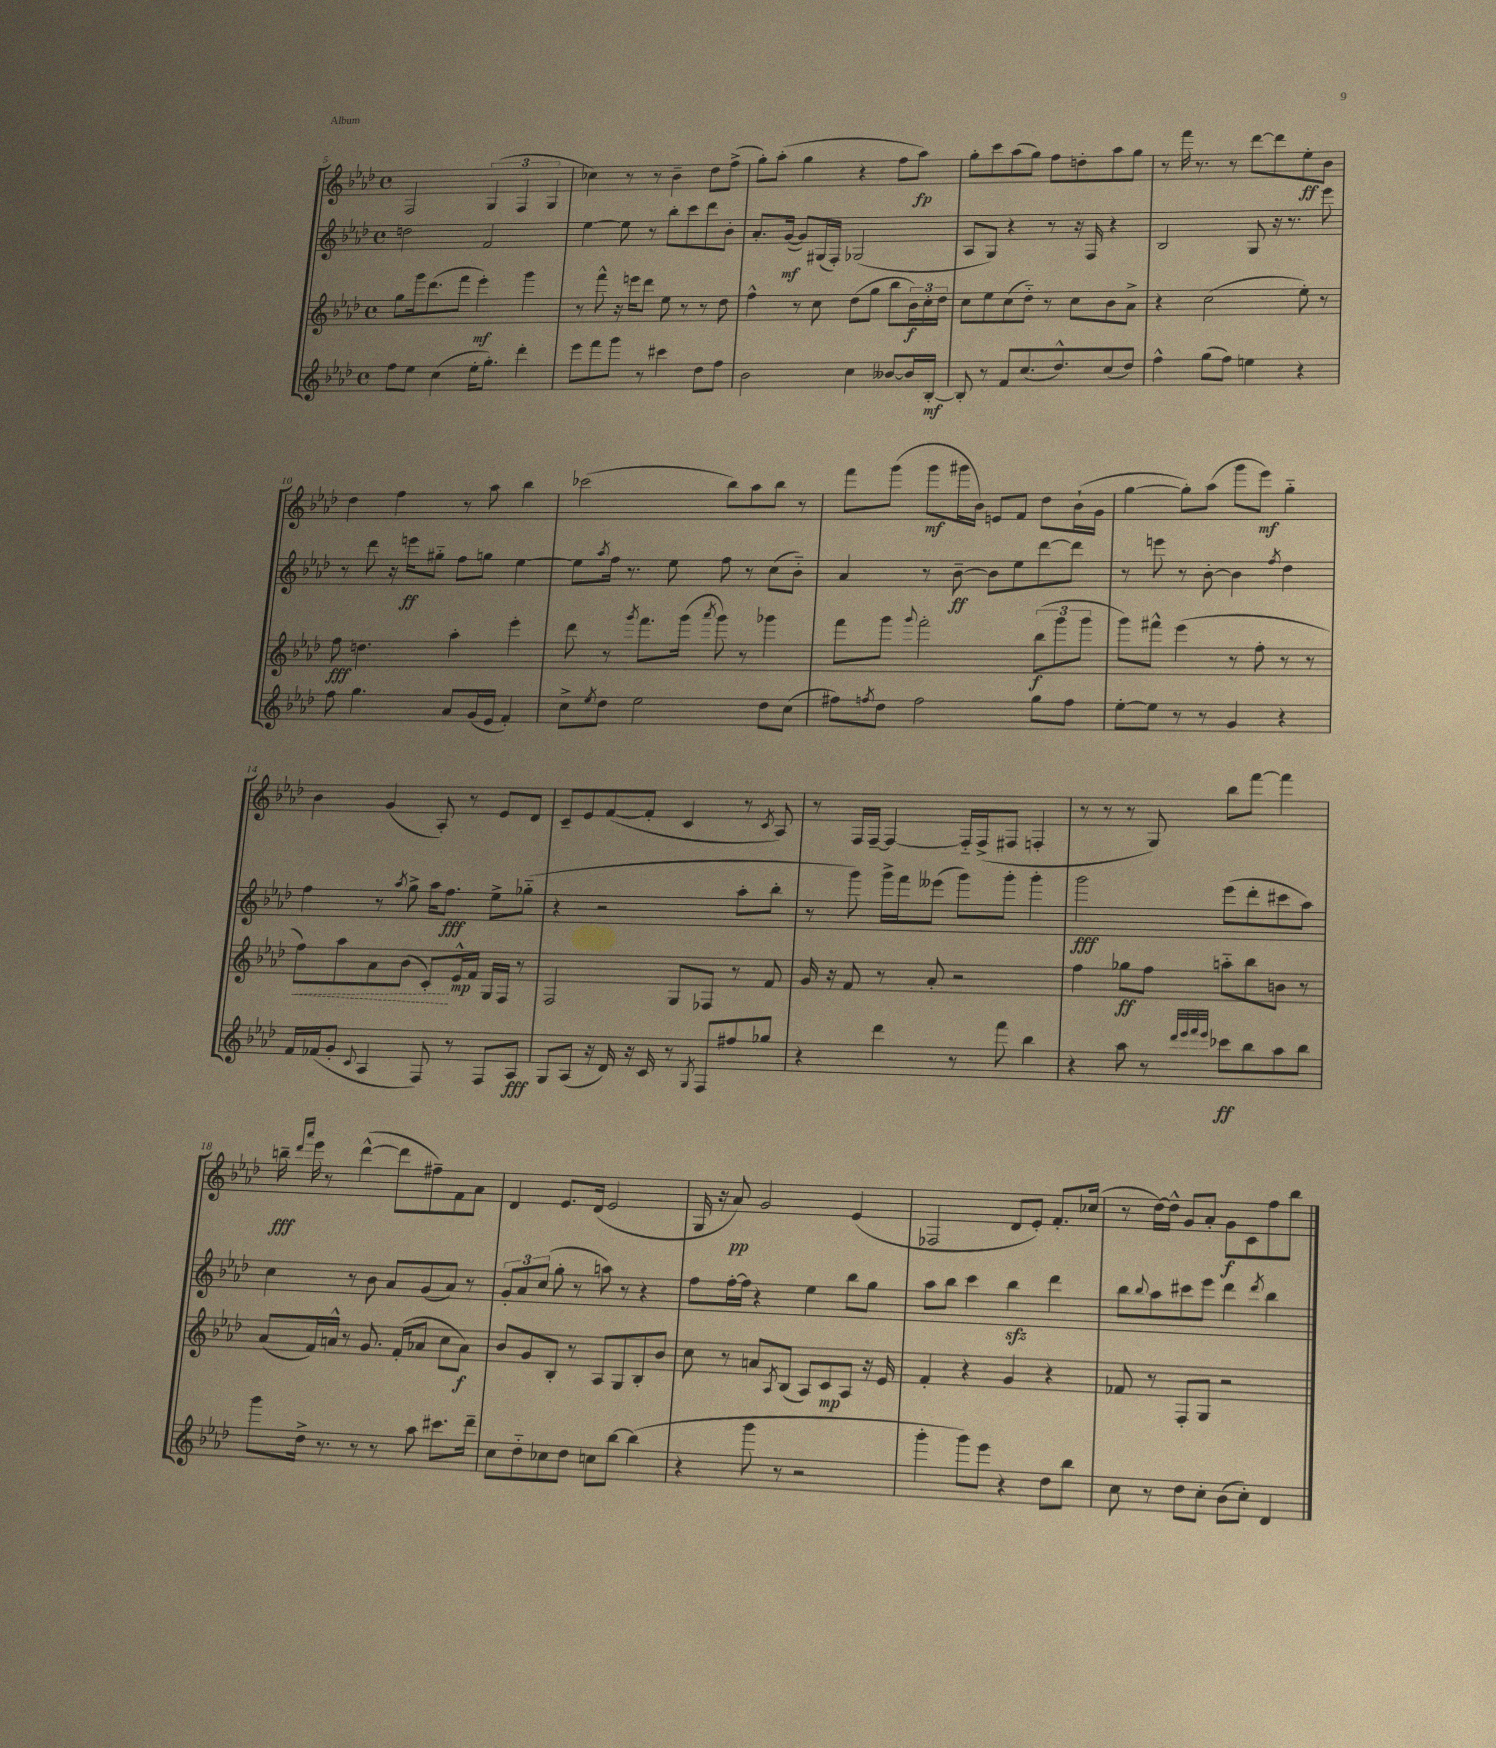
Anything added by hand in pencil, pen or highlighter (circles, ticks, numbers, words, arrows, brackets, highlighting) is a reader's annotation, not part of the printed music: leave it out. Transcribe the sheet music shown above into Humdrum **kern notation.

**kern	**dynam	**kern	**dynam	**kern	**dynam	**kern	**dynam
*part4	*part4	*part3	*part3	*part2	*part2	*part1	*part1
*staff4	*staff4	*staff3	*staff3	*staff2	*staff2	*staff1	*staff1
*clefG2	*	*clefG2	*	*clefG2	*	*clefG2	*
*k[b-e-a-d-]	*	*k[b-e-a-d-]	*	*k[b-e-a-d-]	*	*k[b-e-a-d-]	*
*M4/4	*	*M4/4	*	*M4/4	*	*M4/4	*
*met(c)	*	*met(c)	*	*met(c)	*	*met(c)	*
=5	=5	=5	=5	=5	=5	=5	=5
8ff\L	.	8gg\L	.	2ddn\	.	2F/	.
8ee-\J	.	16ggg\k	.	.	.	.	.
.	.	(8.ddd-\	.	.	.	.	.
(4cc\	.	.	.	.	.	.	.
.	.	8fff\J	.	.	.	.	.
16ee-'\KL	.	4eee-'\)	mf	2f/	.	(6G/	.
8.gg'\J)	.	.	.	.	.	.	.
.	.	.	.	.	.	6F/	.
4ddd-'\	.	4ggg\	.	.	.	.	.
.	.	.	.	.	.	6G/	.
=6	=6	=6	=6	=6	=6	=6	=6
8eee-\L	.	8r	.	[4ee-\	.	4cc-X\)	.
8fff\	.	8fff^^\	.	.	.	.	.
8ggg\J	.	16r	.	8ee-\]	.	8r	.
.	.	16eeen\KL	.	.	.	.	.
8r	.	8ddd-\J	.	8r	.	8r	.
4ccc#X\	.	8ee-\	.	8bb-'\L	.	4b-~\	.
.	.	8r	.	8ccc\	.	.	.
8dd-\L	.	8r	.	8ddd-\	.	8dd-\L	.
8ff\J	.	8dd-\	.	8b-'\J	.	(8ff^\J	.
=7	=7	=7	=7	=7	=7	=7	=7
2b-\	.	4ff^^\	.	8.a-'/L	.	8gg'\L)	.
.	.	.	.	.	.	(8aa-'\J	.
.	.	.	.	([16g/Jk	mf	.	.
.	.	8r	.	8g/L])	.	4gg\	.
.	.	8cc\	.	(16G#X/L	.	.	.
.	.	.	.	16F'/JJ)	.	.	.
4cc\	.	(8dd-\L	.	(2G-X/	.	4r	.
.	.	8gg\J	.	.	.	.	.
[8b--X/L	.	8bb-\L	.	.	.	8ff\L	.
16b--/L]	.	24b-\L)	f	.	.	8aa-\J)	fp
.	.	24cc'\	.	.	.	.	.
[16B-'/JJ	mf	.	.	.	.	.	.
.	.	24dd-\JJ	.	.	.	.	.
=8	=8	=8	=8	=8	=8	=8	=8
8B-'/]	.	8cc\L	.	8A-/L	.	8gg'\L	.
8r	.	8ee-\	.	8G/J)	.	8ccc\	.
8f/L	.	(8cc\	.	4r	.	(8aa-\	.
(8.cc/	.	8dd-\J)	.	.	.	8gg\J)	.
.	.	8r	.	8r	.	8ff\L	.
8.dd-^^/)	.	.	.	.	.	.	.
.	.	8cc\L	.	16r	.	8ddn'\	.
.	.	.	.	16F/	.	.	.
(8cc/	.	8b-\	.	4r	.	8aa-\	.
8dd-/J)	.	8a-^\J	.	.	.	8gg\J	.
=9	=9	=9	=9	=9	=9	=9	=9
4ff^^\	.	4r	.	2B-/	.	8r	.
.	.	.	.	.	.	16fff\	.
.	.	.	.	.	.	8.r	.
(8gg\L	.	(2cc\	.	.	.	.	.
8ff\J)	.	.	.	.	.	8r	.
4een\	.	.	.	8G/	.	[8ddd-\L	.
.	.	.	.	16r	.	8ddd-\]	.
.	.	.	.	8.r	.	.	.
4r	.	8ee-'\)	.	.	.	8ee-'\	ff
.	.	8r	.	8eee-\	.	8b-\J	.
!!LO:LB:g=z
=10	=10	=10	=10	=10	=10	=10	=10
8ff\	.	8ff\	fff	8r	.	4dd-\	.
4.gg\	.	4.ddn\	.	8ddd-\	.	.	.
.	.	.	.	16r	.	4ff\	.
.	.	.	.	16eeen\KL	ff	.	.
.	.	.	.	8gg#X\J	.	.	.
8a-/L	.	4aa-'\	.	8ff\L	.	8r	.
(16g/L	.	.	.	8ggn\J	.	8aa-\	.
16e-/JJ	.	.	.	.	.	.	.
4f'/)	.	4eee-'\	.	[4ee-\	.	4bb-\	.
=11	=11	=11	=11	=11	=11	=11	=11
8cc^\L	.	8ddd-\	.	8ee-\L]	.	(2ccc-X\	.
8qee-/	.	.	.	8qaa-/	.	.	.
8dd-\J	.	8r	.	16ff\Jk	.	.	.
.	.	.	.	8.r	.	.	.
.	.	8qggg/	.	.	.	.	.
2ee-\	.	8.fff\L	.	.	.	.	.
.	.	.	.	8ee-\	.	.	.
.	.	(16ggg\Jk	.	.	.	.	.
.	.	8qaaa-/	.	.	.	.	.
.	.	8ggg\)	.	8ff\	.	8bb-\L)	.
.	.	8r	.	8r	.	8aa-\	.
8dd-\L	.	4ggg-X\	.	(8cc\L	.	8bb-\J	.
(8cc\J	.	.	.	8b-\J)	.	8r	.
=12	=12	=12	=12	=12	=12	=12	=12
8ff#X\L)	.	8fff\L	.	4a-/	.	8fff\L	.
8qffn/	.	.	.	.	.	.	.
8dd-\J	.	8ggg\J	.	.	.	(8ggg\J	.
.	.	8qqggg/	.	.	.	.	.
2ff\	.	2fff'\	.	8r	.	8ggg\L	mf
.	.	.	.	[8b-~\	ff	16ggg#X\L	.
.	.	.	.	.	.	16b-\JJ)	.
.	.	.	.	8b-\L]	.	8en/L	.
.	.	.	.	8ee-\	.	8f/J	.
8gg\L	.	(12bb-\L	f	[8ddd-\	.	8dd-\L	.
.	.	12ggg\	.	.	.	.	.
8ff\J	.	.	.	8ddd-\J]	.	(16b-`\L	.
.	.	12ggg\J	.	.	.	.	.
.	.	.	.	.	.	16g\JJ	.
=13	=13	=13	=13	=13	=13	=13	=13
[8ee-'\L	.	8ggg\L)	.	8r	.	[4gg\	.
8ee-\J]	.	8fff#X^^\J	.	8eeen\	.	.	.
8r	.	(4eee-\	.	8r	.	8gg'\L])	.
8r	.	.	.	[8b-'\	.	(8aa-\J	.
4g/	.	8r	.	4b-\]	.	8ggg\L	.
.	.	8ff'\	.	.	.	8eee-\J)	mf
.	.	.	.	8qff/	.	.	.
4r	.	8r	.	4dd-\	.	4gg\	.
.	.	8r	.	.	.	.	.
!!LO:LB:g=z
=14	=14	=14	=14	=14	=14	=14	=14
!	!	!	!LO:HP:b	!	!	!	!
16f/LL	.	8ff\L)	<	4ff\	.	4b-\	.
(16f-X/J	.	.	.	.	.	.	.
8g'/J	.	8aa-\	.	.	.	.	.
8qqc/	.	.	.	.	.	.	.
4A-/	.	8a-\	.	8r	.	(4g/	.
.	.	.	.	8qaa-/	.	.	.
.	.	(8b-\J	.	8gg^\	.	.	.
8F/)	.	8c'/L)	.	16aa-\KL	.	8A-'/)	.
.	.	.	.	8.ff\J	fff	.	.
8r	.	16e-^^/L	[ mp	.	.	8r	.
.	.	16f/JJ	.	.	.	.	.
8F/L	.	16G/LL	.	8ee-^\L	.	8e-/L	.
.	.	16F/JJ	.	.	.	.	.
8A-/J	fff	8r	.	(8gg-X\J	.	8d-/J	.
=15	=15	=15	=15	=15	=15	=15	=15
8G/L	.	2F/	.	4r	.	8c~/L	.
(8A-/J	.	.	.	.	.	8e-/	.
16r	.	.	.	2r	.	([8f/	.
16d-/)	.	.	.	.	.	.	.
16r	.	.	.	.	.	8f'/J]	.
16c/	.	.	.	.	.	.	.
8r	.	8G/L	.	.	.	4c/	.
8qG/	.	.	.	.	.	.	.
8F/L	.	8F-X/J	.	.	.	.	.
8ff#X/	.	8r	.	8aa-'\L	.	8r	.
.	.	.	.	.	.	8qc/	.
8gg-X/J	.	8f/	.	8bb-'\J	.	8A-/)	.
=16	=16	=16	=16	=16	=16	=16	=16
4r	.	16g/	.	8r	.	8r	.
.	.	16r	.	.	.	.	.
.	.	8f/	.	8ggg\)	.	16F/LL	.
.	.	.	.	.	.	[16F~/JJ	.
4ddd-\	.	8r	.	16ggg^\LL	.	4F/_	.
.	.	.	.	16fff\J	.	.	.
.	.	8a-'/	.	(8eee--X\J	.	.	.
8r	.	2r	.	8ggg\L)	.	16F/LL]	.
.	.	.	.	.	.	(16F^/J	.
8fff\	.	.	.	8ggg'\J	.	8F#X/J	.
4bb-\	.	.	.	4ggg'\	.	4Fn'/	.
=17	=17	=17	=17	=17	=17	=17	=17
4r	.	4ff\	.	2ggg\	fff	8r	.
.	.	.	.	.	.	8r	.
8aa-\	.	8gg-X\L	ff	.	.	8r	.
8r	.	8ff\J	.	.	.	8G/)	.
32qqddd-/LLL	.	.	.	.	.	.	.
32qqeee-/	.	.	.	.	.	.	.
32qqfff/	.	.	.	.	.	.	.
32qqeee-/JJJ	.	.	.	.	.	.	.
8ccc-X\L	ff	8aan\L	.	(8eee-\L	.	8bb-\L	.
8bb-\	.	8bb-\	.	8ddd-'\	.	[8fff\J	.
8aa-\	.	8bn\J	.	8ccc#X\	.	4fff\]	.
8bb-\J	.	8r	.	8aa-\J)	.	.	.
!!LO:LB:g=z
=18	=18	=18	=18	=18	=18	=18	=18
8ggg\L	.	(8a-/L	.	4cc\	.	16bbn~\	fff
.	.	.	.	.	.	16qqddd-/LL	.
.	.	.	.	.	.	16qqaaa-/JJ	.
.	.	.	.	.	.	16eee-\	.
16dd-^\Jk	.	16f/L)	.	.	.	8r	.
8.r	.	16an^^/JJ	.	.	.	.	.
.	.	8r	.	8r	.	([4ddd-^^\	.
8r	.	8.g/	.	8b-\	.	.	.
8r	.	.	.	8a-/L	.	8ddd-\L]	.
.	.	(16f'/KL	.	.	.	.	.
8aa-\	.	8a-X/J	.	(8g/	.	8ff#X~\)	.
8.ccc#X\L	.	8cc\L	.	8a-/J)	.	8f\	.
.	.	8a-\J)	f	8r	.	8a-\J	.
16ddd-~\Jk	.	.	.	.	.	.	.
=19	=19	=19	=19	=19	=19	=19	=19
8cc\L	.	8b-/L	.	12g'/L	.	4d-/	.
.	.	.	.	12a-/	.	.	.
8dd-\	.	8g/	.	.	.	.	.
.	.	.	.	(12cc/J	.	.	.
8cc-X\	.	8B-'/J	.	8gg'\	.	8.e-/L	.
8dd-\J	.	8r	.	8r	.	.	.
.	.	.	.	.	.	(16d-/Jk	.
8ccn\L	.	8A-/L	.	8aan\)	.	2e-/	.
[8bb-\J	.	8G/	.	8r	.	.	.
(4bb-\]	.	8B-'/	.	4r	.	.	.
.	.	8b-/J	.	.	.	.	.
=20	=20	=20	=20	=20	=20	=20	=20
4r	.	8cc\	.	8ff\L	.	16G/	.
.	.	.	.	.	.	16r	.
.	.	8r	.	[16ff'\L	.	8a-/)	pp
.	.	.	.	16ff\JJ]	.	.	.
8ggg\	.	8an/L	.	4r	.	2g/	.
.	.	8qA-/	.	.	.	.	.
8r	.	(8B-/J	.	.	.	.	.
2r	.	8A-/L)	.	4ee-\	.	.	.
.	.	8c/	mp	.	.	.	.
.	.	8A-/J	.	8bb-\L	.	(4e-/	.
.	.	16r	.	8gg\J	.	.	.
.	.	16e-/	.	.	.	.	.
=21	=21	=21	=21	=21	=21	=21	=21
4ggg'\	.	4f'/	.	8aa-\L	.	2F-X/	.
.	.	.	.	8bb-\J	.	.	.
8ggg\L)	.	4r	.	4ccc\	.	.	.
8eee-\J	.	.	.	.	.	.	.
4r	.	4g/	.	4bb-zz\	.	8d-/L	.
.	.	.	.	.	.	8e-'/J)	.
8dd-\L	.	4r	.	4ddd-\	.	8.f'/L	.
8bb-\J	.	.	.	.	.	.	.
.	.	.	.	.	.	(16cc-X/Jk	.
=22	=22	=22	=22	=22	=22	=22	=22
8cc\	.	8f-X/	.	8bb-\L	.	8r	.
.	.	.	.	8qqbb-/	.	.	.
8r	.	8r	.	8aa-\	.	[16dd-\LL)	.
.	.	.	.	.	.	16dd-^^\JJ]	.
8dd-\L	.	8F'/L	.	8ccc#X\	.	8g/L	.
8cc'\J	.	8G/J	.	8eee-\J	.	8a-'/J	.
(8b-\L	.	2r	.	4ddd-\	.	8g\L	f
8cc'\J)	.	.	.	.	.	8c\	.
.	.	.	.	8qddd-/	.	.	.
4d-/	.	.	.	4bb-\	.	8ff\	.
.	.	.	.	.	.	8bb-\J	.
==	==	==	==	==	==	==	==
*-	*-	*-	*-	*-	*-	*-	*-
